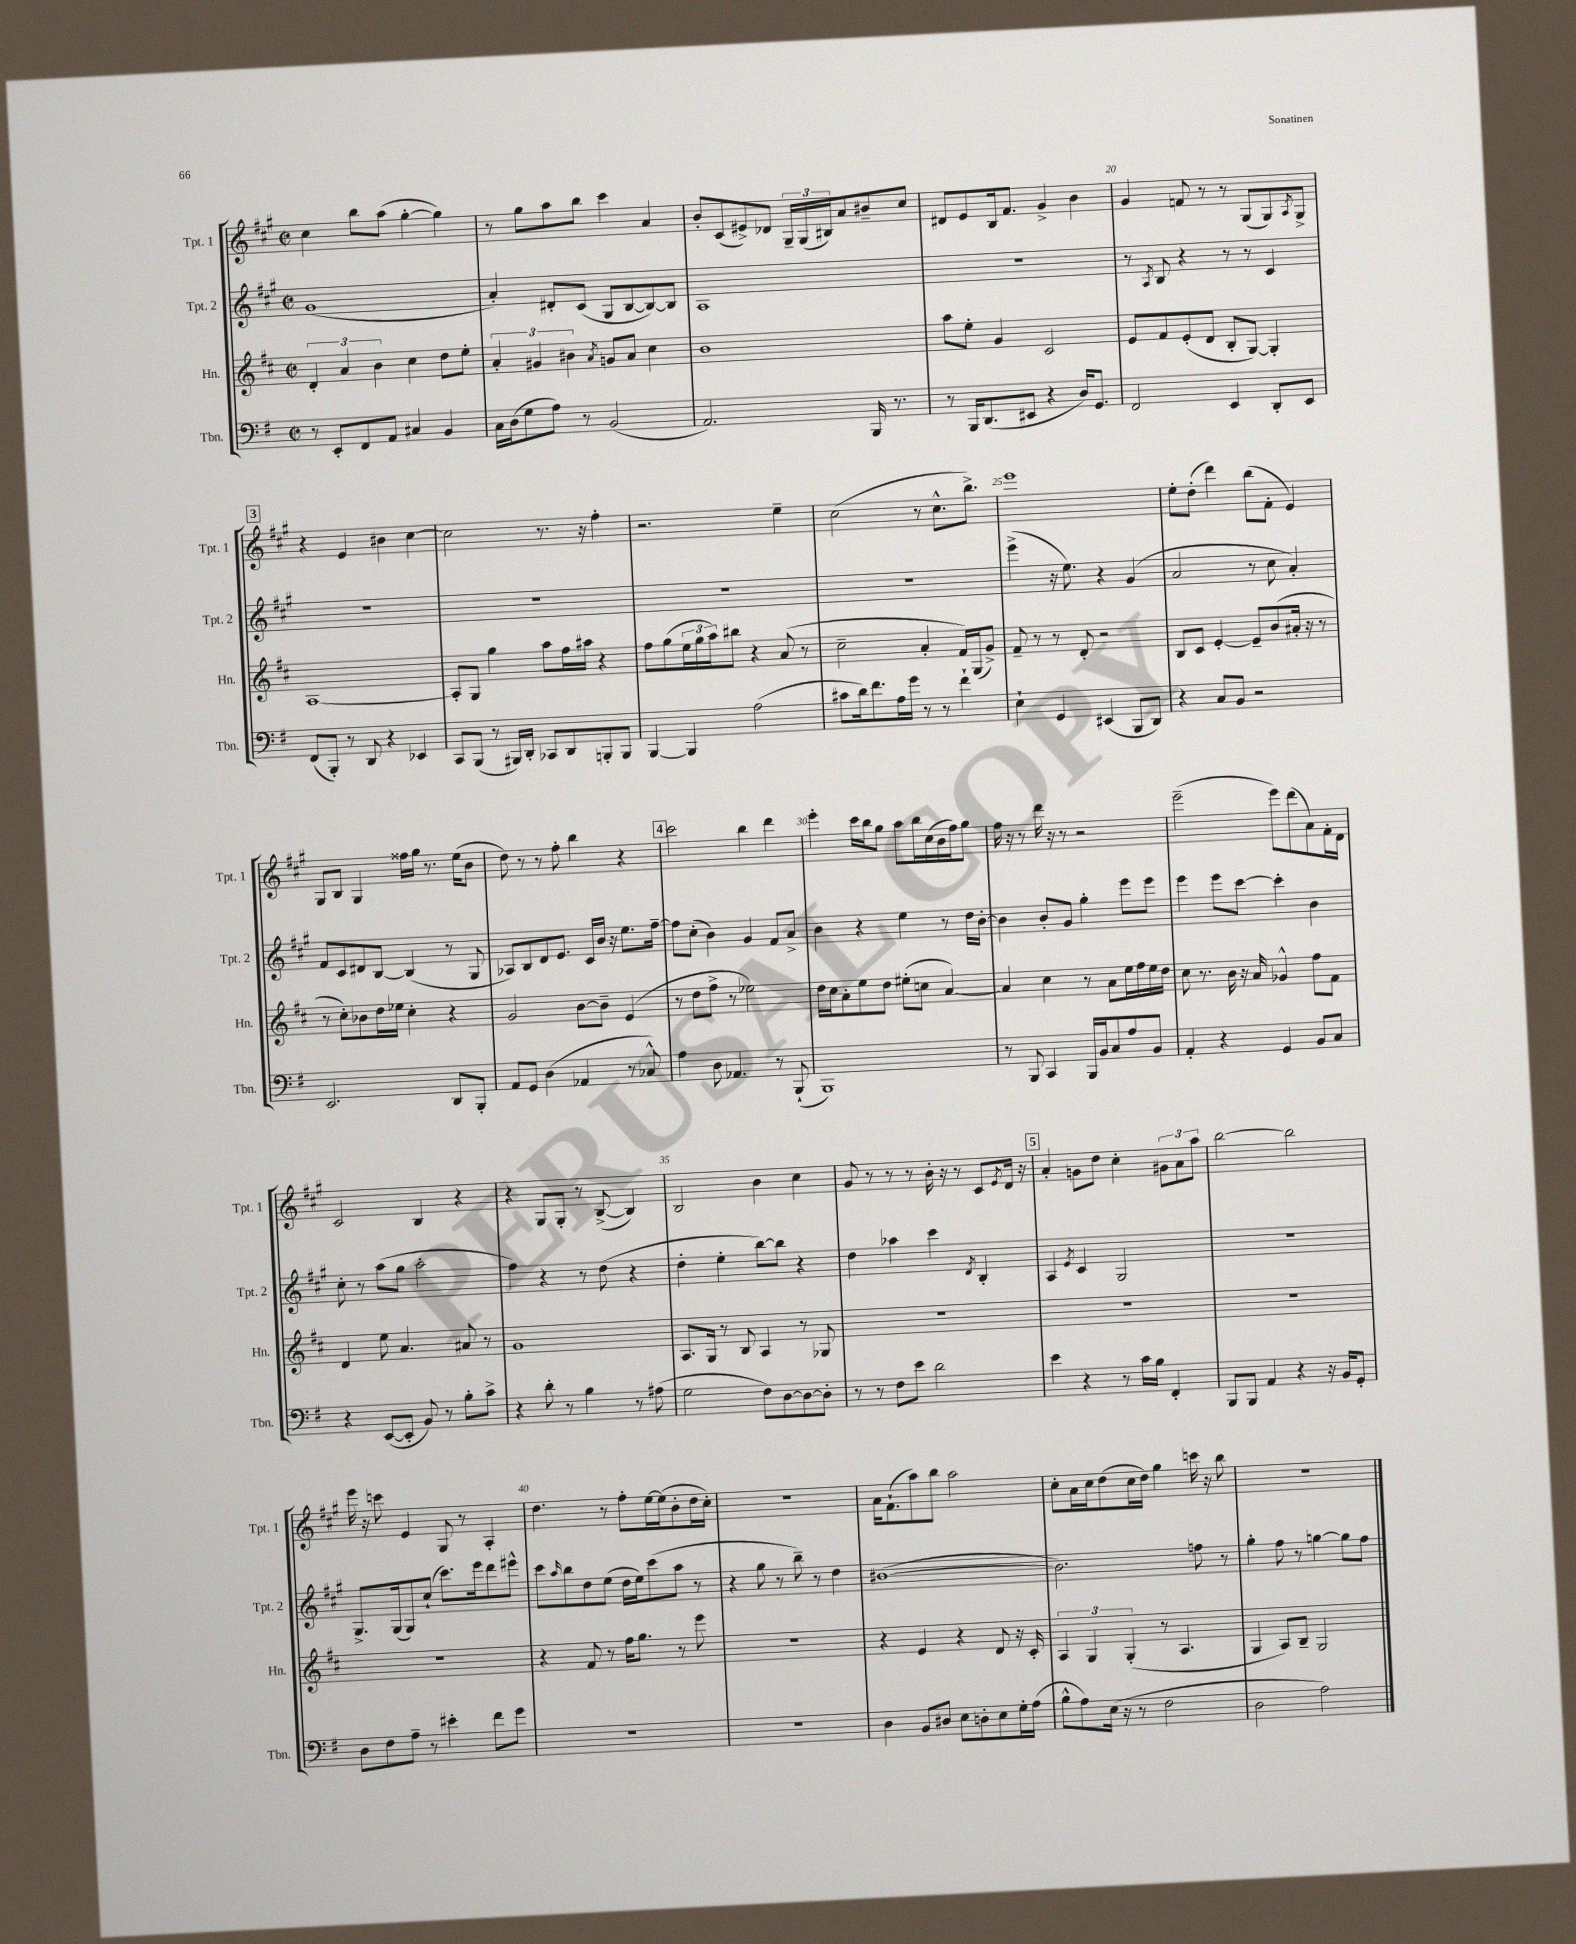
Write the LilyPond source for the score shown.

<<
\new StaffGroup <<
\new Staff = "s0" \with { instrumentName = "Tpt. 1" shortInstrumentName = "Tpt. 1" } {
    \clef treble \key a \major \defaultTimeSignature \time 2/2
    cis''4 b''8 a''8( gis''4~-. gis''4) |
    r8 gis''8 a''8 b''8 cis'''4 a'4 |
    b'8-. cis'8( eis'8->) des'8 \tuplet 3/2 { gis16-- gis16( bis16) } a'8 bis'8-- cis''8 |
    dis'8 e'8 b16 fis'8. gis'4-> b'4 |
    gis'4 f'8 r8 r8 gis8( gis8) \acciaccatura { a8 } gis8-> |
    \mark \markup { \box "3" } r4 e'4 bis'4 cis''4~ |
    cis''2 r8. r16 fis''4-. |
    r2. e''4-- |
    cis''2( r8 cis''8.-^ b''8.->) |
    e'''1 |
    e''8-. d''8-.( d'''4) b''8( fis'8-. e'4) |
    gis8 b8 gis4 fisis''16 gis''16 r8. e''16( b'8 |
    d''8) r8 r8 fis''8-. b''4 r4 |
    \mark \markup { \box "4" } cis'''2 b''4 d'''4 |
    e'''4-. cis'''16 b''16 gis''8 a''8 b''16 cis''16( b'16 fis''16) gis''8 |
    fis''16 r16 r8 d'''16 r16 r8 r2 |
    e'''2--( e'''8) d'''8( a'8) fis'16-. d'16 |
    cis'2 b4 r4 |
    r4 gis8 gis8-. r8 b8~->( b4) |
    b2 b'4 cis''4 |
    gis'8 r8 r8 r8 b'16-. r16 r8 cis'8 \acciaccatura { e'8 } d'16 r16 |
    \mark \markup { \box "5" } a'4-. g'8 d''8 cis''4-. \tuplet 3/2 { gis'8 a'8 a''8 } |
    b''2~ b''2 |
    e'''16 r16 c'''8 e'4 gis8 r8 a4-. |
    d''4. r8 fis''8-. e''16~ e''16( b'8-. d''16 cis''16-.) |
    r1 |
    a'16 fis'8.-!( a''8) b''8 a''2 |
    cis''8-. a'16 cis''16 d''8( cis''16 d''16) gis''4 c'''16 r16 b''8 |
    R1 \bar "|." |
}
\new Staff = "s1" \with { instrumentName = "Tpt. 2" shortInstrumentName = "Tpt. 2" } {
    \clef treble \key a \major \defaultTimeSignature \time 2/2
    gis'1( |
    a'4-.) dis'8-. cis'8( gis8 b8~ b8~) b8 |
    a1 |
    r1 |
    r8 \acciaccatura { a8 } b8 r4 r8 r8 cis'4 |
    \mark \markup { \box "3" } R1 |
    R1 |
    R1 |
    R1 |
    e'''4->( r16 e''8.) r4 gis'4( |
    a'2 r8 cis''8 a'4-.) |
    fis'8 cis'8 dis'8 b8~ b4( r8 gis8 |
    aes8) b8 d'8 e'8. cis'16 b'16 r16 e''8. fis''16~-- |
    \mark \markup { \box "4" } fis''8 cis''8-.( b'4) gis'4 fis'8 a'8-> |
    b'4 r4 e''4 r8 d''16 b'16~-. |
    b'4 b'8-. gis'8 gis''4-. e'''8 e'''8 |
    e'''4 e'''8 cis'''8~ cis'''4-. b'4 |
    cis''8-. r8 a''8( gis''8 a''2-. |
    fis''4) r4 r8 d''8( r4 |
    d''4-. e''4-. b''8~) b''8 r4 |
    d''4 aes''4 cis'''4 \acciaccatura { d'8 } b4-. |
    \mark \markup { \box "5" } a4 \acciaccatura { e'8 } cis'4 gis2 |
    r1 |
    gis8.-> gis16( gis8) cis''8-!( cis'''8.) e'''16 d'''8 eis'''8-^ |
    cis'''8 \grace { a''16 } b''8 d''8 e''8( d''16 e''16) cis'''8( a''8 r8 |
    r4 gis''8 r8 b''8--) r8 d''4 |
    bis'1~( |
    bis'2.) f''8 r8 |
    gis''4-. fis''8 r8 g''4~ g''8 fis''8 \bar "|." |
}
\new Staff = "s2" \with { instrumentName = "Hn." shortInstrumentName = "Hn." } {
    \clef treble \key d \major \defaultTimeSignature \time 2/2
    \tuplet 3/2 { d'4-. a'4 b'4 } cis''4 d''8 e''8-. |
    \tuplet 3/2 { a'4-. gis'4 bis'4 } \acciaccatura { a'8 } g'8 a'8 cis''4 |
    b'1 |
    a''8 e''8-. g'4 cis'2 |
    e'8 fis'8 e'8-.( d'8 b8-. g8~) g4-. |
    \mark \markup { \box "3" } a1~ |
    a8-. g8 g''4 a''8 fis''16 ais''16 r4 |
    fis''8 g''8( \tuplet 3/2 { e''16 g''16 a''16) } bis''8 r4 a'8( r8 |
    cis''2-- a'4-. fis'16) g16( g'8->) |
    fis'8-- r8 r8 d'8-. r2 |
    b8 cis'8 e'4~-. e'8-- b'8( ais'16-. r16 r8 |
    r8 cis''8-.) bes'8 d''16 ees''16 cis''4-. r4 |
    g'2 b'8~ b'8-- e'4( |
    \mark \markup { \box "4" } r8 d''8 fis''8-> r8 ees''2) |
    d''16 cis''16 a'8-. e''8 d''8 eis''8-.( c''8 a'4~) |
    a'4 cis''4 r8 a'8 e''16 fis''16 e''16 d''16 |
    cis''8 r8. b'16 r16 a'16 ges'4-^ fis''8 fis'8 |
    d'4 e''8 a'4. ais'8 r8 |
    g'1 |
    a8. g16 r8 b8 a4 r8 ges8 |
    R1 |
    \mark \markup { \box "5" } R1 |
    R1 |
    R1 |
    r4 fis'8 r8 fis''16 g''8. r8 e'''8 |
    r1 |
    r4 e'4 r4 d'8 r16 cis'16-. |
    \tuplet 3/2 { a4 g4 g4-.( } r8 a4. |
    g4 a8) b8-- g2 \bar "|." |
}
\new Staff = "s3" \with { instrumentName = "Tbn." shortInstrumentName = "Tbn." } {
    \clef bass \key g \major \defaultTimeSignature \time 2/2
    r8 e,8-. fis,8 a,8 cis4 b,4 |
    c16 d16( g8 a8) r8 b,2( |
    a,2.) b,,16 r8. |
    r8 b,,16 d,8.( eis,8 r4 d16) g,8. |
    fis,2 e,4 d,8-. e,8 |
    \mark \markup { \box "3" } fis,8( b,,8-.) r8 d,8 r4 ees,4 |
    c,8 b,,8( r8 bis,,16) d,16-. ces,8 d,8 b,,8-. b,,8 |
    b,,4~ b,,4 a2( |
    cis'8 d'16) fis'8. a16 g'16 r8 r8 fis'4-! |
    e4-! g,4 eis,4( b,,8 d,8) |
    r4 c8 b,8 r2 |
    e,2. d,8 b,,8-. |
    a,8 g,8 d4( aes,4 r8 ces8-^) |
    \mark \markup { \box "4" } a4 d8 aes,4. r8 b,,8-!( |
    b,,1) |
    r8 b,,8 c,4 b,,16 b,16 c8 a8 b,8 |
    a,4-. r4 g,4 b,8 c8 |
    r4 e,8~( e,8-. b,8) r8 b8-. c'8-> |
    r4 d'8-. r8 b4 r8 ais8( |
    g2 fis8) d8~ d8~ d8-. |
    r8 r8 fis8 e'8 d'2 |
    \mark \markup { \box "5" } e'4 r4 r8 c'16 b16 fis,4-. |
    b,,8 b,,8 a,4 r4 r16 b,16 g,8-. |
    d8 fis8 a8-- r8 eis'4-. fis'8 g'8 |
    R1 |
    R1 |
    d4 b,8 dis8 e8 d8-. e8 g16-. a16( |
    b8-^ a8) e16( r16 r8 fis2 |
    d2 a2) \bar "|." |
}
>>
>>
\layout { \context { \Score currentBarNumber = #16 \override BarNumber.break-visibility = ##(#f #t #t) barNumberVisibility = #(every-nth-bar-number-visible 5) } }
